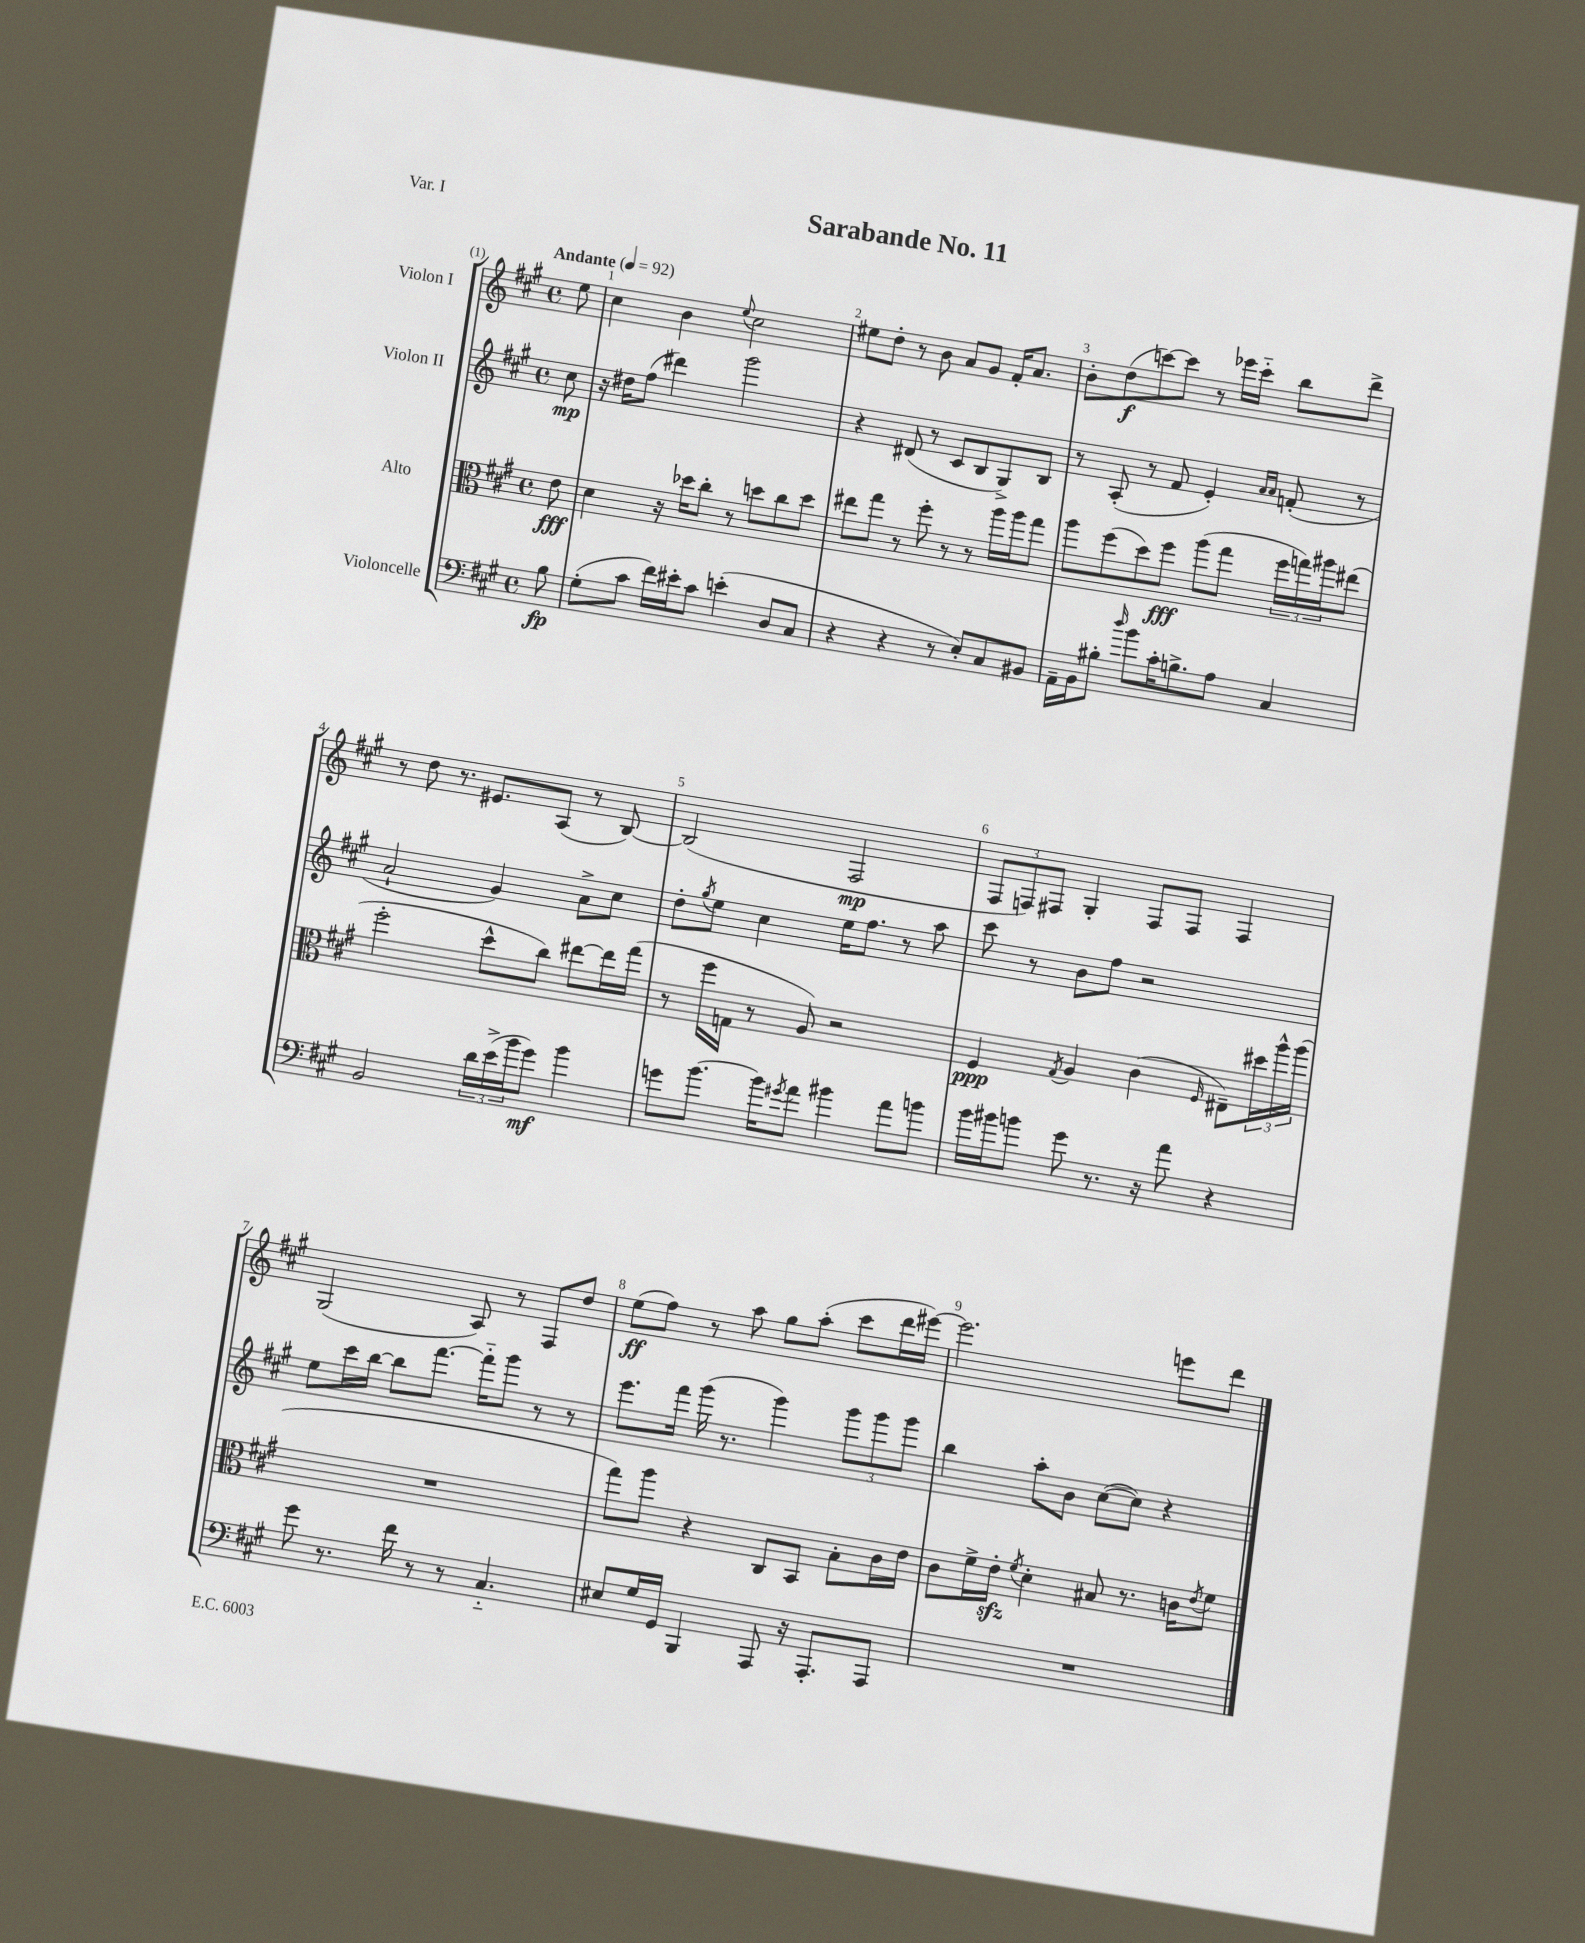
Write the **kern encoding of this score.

**kern	**dynam	**kern	**dynam	**kern	**dynam	**kern	**dynam
*part4	*part4	*part3	*part3	*part2	*part2	*part1	*part1
*staff4	*staff4	*staff3	*staff3	*staff2	*staff2	*staff1	*staff1
*I"Violoncelle	*	*I"Alto	*	*I"Violon II	*	*I"Violon I	*
*clefF4	*	*clefC3	*	*clefG2	*	*clefG2	*
*k[f#c#g#]	*	*k[f#c#g#]	*	*k[f#c#g#]	*	*k[f#c#g#]	*
*M4/4	*	*M4/4	*	*M4/4	*	*M4/4	*
*met(c)	*	*met(c)	*	*met(c)	*	*met(c)	*
*MM92	*	*MM92	*	*MM92	*	*MM92	*
=	=	=	=	=	=	=	=
!	!	!	!	!	!	!LO:TX:a:B:t=Andante	!
8B\	fp	8e\	fff	8cc#\	mp	8ee\	.
=1	=1	=1	=1	=1	=1	=1	=1
(8G#'\L	.	4d\	.	16r	.	4cc#\	.
.	.	.	.	16dd#X\KL	.	.	.
8c#\J	.	.	.	(8ff#\J	.	.	.
16f#\LL)	.	16r	.	4ddd#X\)	.	4b\	.
16e#X'\J	.	16dd-X\KL	.	.	.	.	.
8c#\J	.	8cc#'\J	.	.	.	.	.
.	.	.	.	.	.	8qqee/	.
(4en'\	.	8r	.	2ggg#\	.	2cc#\	.
.	.	8ddn\L	.	.	.	.	.
8D/L	.	8cc#\	.	.	.	.	.
8C#/J	.	8dd\J	.	.	.	.	.
=2	=2	=2	=2	=2	=2	=2	=2
4r	.	8ee#X\L	.	4r	.	8ee#X\L	.
.	.	8gg#\J	.	.	.	8dd'\J	.
4r	.	8r	.	(8d#X/	.	8r	.
.	.	8ff#'\	.	8r	.	8b\	.
8r	.	8r	.	8c#/L	.	8a/L	.
8E'/L)	.	8r	.	8B/	.	8g#/J	.
8C#/	.	16aa\LL	.	8G#^/)	.	16f#'/KL	.
.	.	16aa\J	.	.	.	8.a/J	.
8BB#X/J	.	8gg#\J	.	8B/J	.	.	.
=3	=3	=3	=3	=3	=3	=3	=3
16AA~\LL	.	8aa\L	.	8r	.	8b'\L	.
16BB\J	.	.	.	.	.	.	.
8B#X'\J	.	(8ff#\	.	(8A'/	.	(8dd\	f
16qqdd/	.	.	.	.	.	.	.
8b\L	.	8dd\)	.	8r	.	[8cccn\)	.
16c#'\K	.	8ff#\J	fff	8f#/	.	8ccc\J]	.
8.Bn^\	.	.	.	.	.	.	.
.	.	(8aa\L	.	4e'/)	.	8r	.
8A\J	.	8gg#\J	.	.	.	16eee-X\LL	.
.	.	.	.	.	.	16ccc\JJ	.
.	.	.	.	16qqa/LL	.	.	.
.	.	.	.	16qqa/JJ	.	.	.
4C#/	.	24ff#\LL	.	(8fn'/	.	8bb\L	.
.	.	24ggn\)	.	.	.	.	.
.	.	24aa#X\J	.	.	.	.	.
.	.	(8ee#X\J	.	8r	.	8ddd^\J	.
!!LO:LB:g=z
=4	=4	=4	=4	=4	=4	=4	=4
2BB/	.	2ff#'\	.	2a`/	.	8r	.
.	.	.	.	.	.	8dd\	.
.	.	.	.	.	.	8.r	.
.	.	.	.	.	.	8.e#X/L	.
24d\LL	.	8dd^^\L	.	4g#/)	.	.	.
(24e^\	.	.	.	.	.	.	.
24b\J	.	.	.	.	.	.	.
8g#\J)	mf	8cc#\J)	.	.	.	(8A/J	.
4b\	.	[8ee#X\L	.	8a^\L	.	8r	.
.	.	16ee#\L]	.	8cc#\J	.	[8B/)	.
.	.	(16gg#\JJ	.	.	.	.	.
=5	=5	=5	=5	=5	=5	=5	=5
8gn\L	.	8r	.	8dd'\L	.	(2B/]	.
.	.	.	.	8qgg#/	.	.	.
[8.b\J	.	16ff#\LL	.	8ee\J	.	.	.
.	.	16Gn\JJ	.	.	.	.	.
.	.	8r	.	4cc#\	.	.	.
16b\KL]	.	.	.	.	.	.	.
8qg#X/	.	.	.	.	.	.	.
8a\J	.	8A/)	.	.	.	.	.
4b#X\	.	2r	.	16ee\KL	.	2F#/	mp
.	.	.	.	8.ff#\J	.	.	.
8a\L	.	.	.	8r	.	.	.
8bn\J	.	.	.	8aa\	.	.	.
=6	=6	=6	=6	=6	=6	=6	=6
16b\LL	.	4F#/	ppp	8ccc#\	.	12F#/L	.
16b#X\J	.	.	.	.	.	.	.
.	.	.	.	.	.	12Fn/)	.
8bn\J	.	.	.	8r	.	.	.
.	.	.	.	.	.	12F#X/J	.
.	.	8qG#/	.	.	.	.	.
8g#\	.	4A/	.	8b\L	.	4G#'/	.
8.r	.	.	.	8ff#\J	.	.	.
.	.	(4c#\	.	2r	.	8F#/L	.
16r	.	.	.	.	.	.	.
8a\	.	.	.	.	.	8F#/J	.
.	.	16qqF#/	.	.	.	.	.
4r	.	8E#X~\L)	.	.	.	4F#/	.
.	.	24dd#X\L	.	.	.	.	.
.	.	24aa^^\	.	.	.	.	.
.	.	(24aa\JJ	.	.	.	.	.
!!LO:LB:g=z
=7	=7	=7	=7	=7	=7	=7	=7
8g#\	.	1r	.	8ee\L	.	(2G#/	.
8.r	.	.	.	16ccc#\L	.	.	.
.	.	.	.	[16bb\JJ	.	.	.
.	.	.	.	8bb\L]	.	.	.
16f#\	.	.	.	.	.	.	.
8r	.	.	.	[8.fff#\J	.	.	.
8r	.	.	.	.	.	8A/)	.
.	.	.	.	16fff#\KL]	.	.	.
4.C#/	.	.	.	8ggg#\J	.	8r	.
.	.	.	.	8r	.	8F#/L	.
.	.	.	.	8r	.	8dd/J	.
=8	=8	=8	=8	=8	=8	=8	=8
8E#X/L	.	8gg#\L)	.	8.eee\L	.	(8ee\L	ff
16G#/L	.	8aa\J	.	.	.	8ff#\J)	.
16GG#/JJ	.	.	.	16fff#\Jk	.	.	.
4BBB/	.	4r	.	(16ggg#\	.	8r	.
.	.	.	.	8.r	.	.	.
.	.	.	.	.	.	8aa\	.
8AAA/	.	8C#/L	.	4ggg#\)	.	8gg#\L	.
16r	.	8BB/J	.	.	.	(8aa'\J	.
8.AAA'/L	.	.	.	.	.	.	.
.	.	8B'\L	.	12ggg#\L	.	8ccc#\L	.
.	.	.	.	12ggg#\	.	.	.
8AAA/J	.	16c#\L	.	.	.	16ddd\L	.
.	.	.	.	12ggg#\J	.	.	.
.	.	16e\JJ	.	.	.	[16eee#X\JJ)	.
=9	=9	=9	=9	=9	=9	=9	=9
1r	.	8c#\L	.	4bb\	.	2.eee#\]	.
.	.	16f#^\L	.	.	.	.	.
.	.	16ezz'\JJ	.	.	.	.	.
.	.	8qf#/	.	.	.	.	.
.	.	4d'\	.	8aa'\L	.	.	.
.	.	.	.	8b\J	.	.	.
.	.	8B#X/	.	([8cc#\L	.	.	.
.	.	8.r	.	8cc#\J])	.	.	.
.	.	.	.	4r	.	8eeen\L	.
.	.	16cn\KL	.	.	.	.	.
.	.	8qe/	.	.	.	.	.
.	.	8f#\J	.	.	.	8ddd\J	.
==	==	==	==	==	==	==	==
*-	*-	*-	*-	*-	*-	*-	*-
